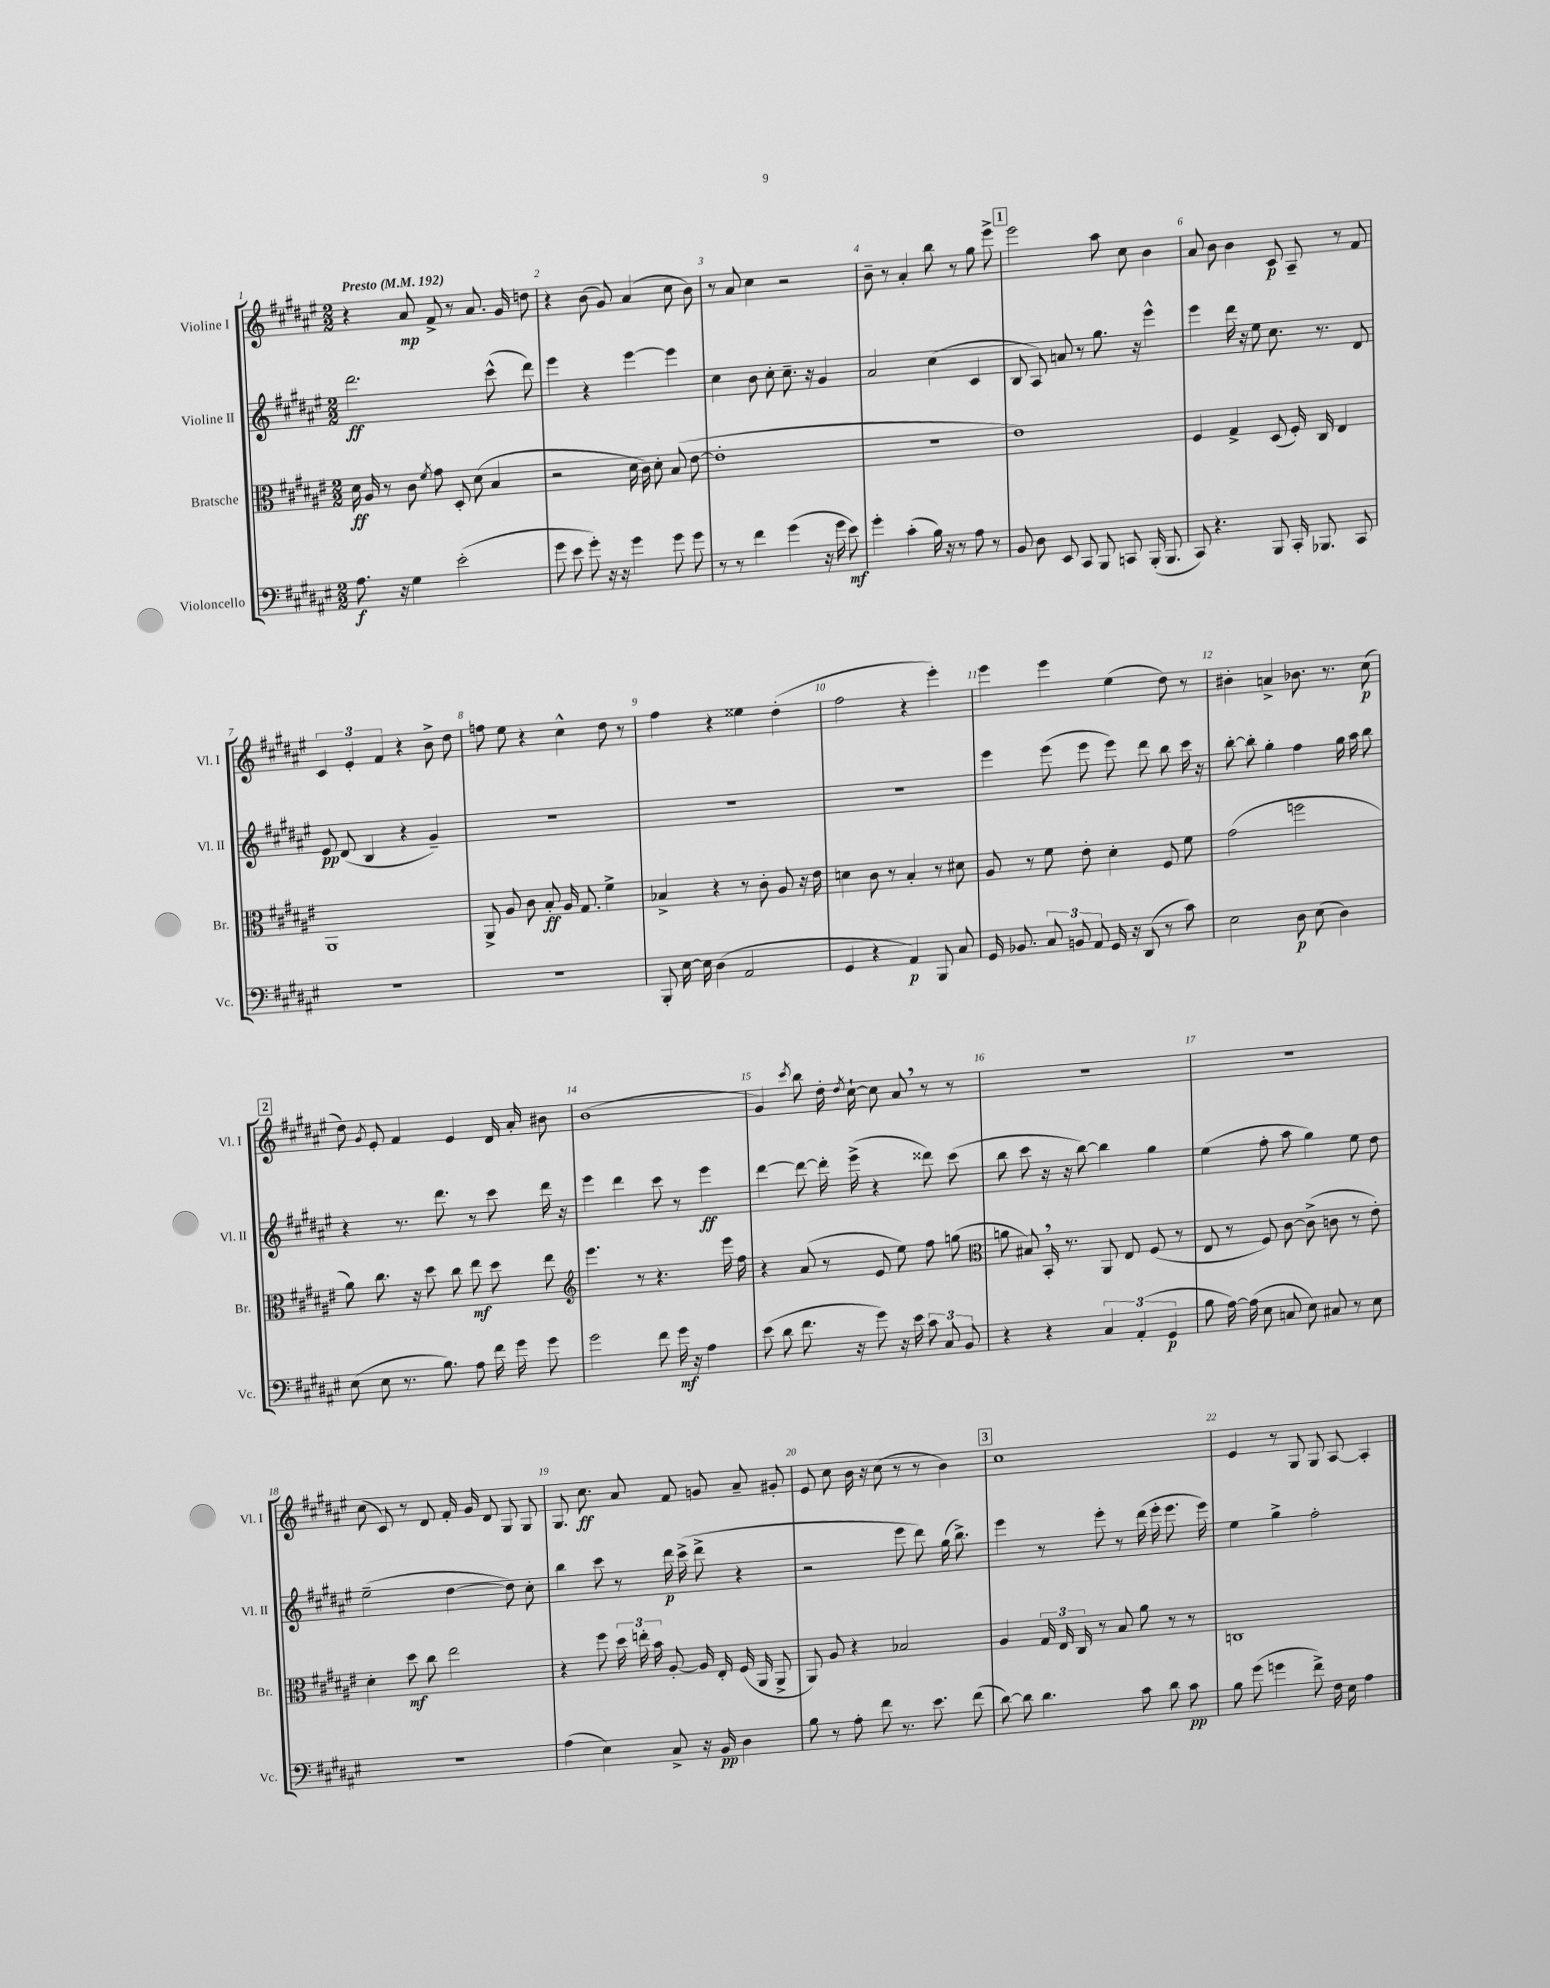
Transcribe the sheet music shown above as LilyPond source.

<<
\new StaffGroup <<
\new Staff = "s0" \with { instrumentName = "Violine I" shortInstrumentName = "Vl. I" } {
    \clef treble \key fis \major \numericTimeSignature \time 2/2 \tempo "Presto" 4 = 192
    \autoBeamOff r4 ais'8\mp fis'8-> r8 ais'8. gis'16 d''8 |
    r4 b'8( gis'8) ais'4( cis''8 b'8) |
    r8 ais'8 cis''4 r2 |
    b'8-- r8 ais'4-. b''8 r8 gis''8 eis'''8-> |
    \mark \markup { \box "1" } eis'''2 ais''8 cis''8 b'4 |
    ais'8 b'8 b'4 cis'8\p ais8-- r8 fis'8 |
    \tuplet 3/2 { cis'4 eis'4-. fis'4 } r4 b'8-> dis''8 |
    f''8 eis''8 r4 cis''4-^ dis''8 r8 |
    fis''4 r4 eisis''4 dis''4-.( |
    fis''2 r4 eis'''4-.) |
    eis'''4 eis'''4 eis''4( dis''8) r8 |
    bis'4-. a'4-> bes'8. r8. cis''8\p( |
    \mark \markup { \box "2" } dis''8) \acciaccatura { gis'8 } eis'8-. fis'4 eis'4 dis'16 ais'16-. bis'8 |
    b'1( |
    gis'4) \acciaccatura { cis'''8 } b''8 dis''16-. \acciaccatura { dis''8 } cis''16~-! cis''8 ais'8 \breathe r8 r8 |
    r1 |
    r1 |
    cis''8( cis'8) r8 dis'8 fis'16-. gis'16 dis'8 gis8 gis8 |
    gis8. cis''8.\ff ais'8 fis'8 g'8 ais'8-- gis'8-. |
    eis'8 cis''8 b'16 r16 cis''8( r8 r8 b'4) |
    \mark \markup { \box "3" } cis''1 |
    eis'4 r8 gis8 gis8 ais8~ ais4-. \bar "|." |
}
\new Staff = "s1" \with { instrumentName = "Violine II" shortInstrumentName = "Vl. II" } {
    \clef treble \key fis \major \numericTimeSignature \time 2/2
    \autoBeamOff dis'''2.\ff cis'''8-^( dis'''8) |
    eis'''4 r4 eis'''4~ eis'''4 |
    cis''4 b'8 cis''8-. cis''8.-- r16 gis'4 |
    ais'2 cis''4( cis'4 |
    \mark \markup { \box "1" } b8 ais8) a'8 r8 gis''8. r16 eis'''4-^ |
    eis'''4 dis'''16 r16 eis''8 cis''8. r8. dis'8 |
    eis'8\pp dis'8( b4 r4 gis'4--) |
    R1 |
    R1 |
    R1 |
    eis'''4 eis'''8( eis'''8 eis'''8) dis'''8 b''8 cis'''16 r16 |
    b''8~-. b''8-. gis''4-. fis''4 gis''16 ais''16 b''8 |
    \mark \markup { \box "2" } r4 r8. dis'''8. r8 cis'''8 dis'''16 r16 |
    eis'''4 dis'''4 cis'''8 r8 eis'''4\ff |
    dis'''4~ dis'''8~ dis'''16-. eis'''16->( r4 disis'''8) cis'''8( |
    b''8 cis'''8 r16 r16 b''8~) b''4 gis''4 |
    eis''4( fis''8-. ais''8 gis''4) eis''8 dis''8 |
    eis''2--( dis''4~ dis''8) cis''8-. |
    b''4 cis'''8 r8 dis'''16\p cis'''16->( dis'''8-> r4 |
    r2 eis'''8 dis'''8) gis''16( b''8.->) |
    \mark \markup { \box "3" } eis'''4 r8 eis'''8-. r8 dis'''16( eis'''16-. eis'''8. eis'''16) |
    eis''4 gis''4-> fis''2-. \bar "|." |
}
\new Staff = "s2" \with { instrumentName = "Bratsche" shortInstrumentName = "Br." } {
    \clef alto \key fis \major \numericTimeSignature \time 2/2
    \autoBeamOff dis'16\ff ais16 r8 cis'8 \acciaccatura { fis'8 } gis'8 dis8-. dis'8( b4 |
    r2 dis'16 cis'16) dis'8-. b8( eis'8~ |
    eis'1-. |
    R1 |
    \mark \markup { \box "1" } eis'1) |
    fis4 gis4-> dis8( fis16-.) cis16 eis4 |
    ais,1 |
    ais,8-> ais8 cis'8 b8-.\ff ais16 gis8. fis'4-> |
    bes4-> r4 r8 cis'8-. ais8 r16 eis'16 |
    d'4 cis'8 r8 b4-. r8 dis'8 |
    ais8 r8 fis'8 eis'8-. dis'4-. fis8 fis'8 |
    gis'2( f''2 |
    \mark \markup { \box "2" } ais'8) cis''8. r16 dis''8 cis''8 eis''8\mf dis''8 eis''8 |
    \clef treble eis'''4. r8 r4. eis'''16 fis''16 |
    r4 ais'8( r8 eis'8 eis''8) fis''8 g''8( |
    \clef alto a'8 bis8) b,16-. \breathe r8. ais,8 eis8 fis8( r8 |
    eis8 r8 fis8) cis'8~ cis'8->( c'8 r8 eis'8-.) |
    dis'4-. dis''8\mf cis''8 eis''2 |
    r4 fis''8 \tuplet 3/2 { dis''16 e''16-. b'16 } ais8~-. ais16 eis16-. fis16( ais,16 ais,8-> |
    ais,8) ais8 r4 bes2 |
    \mark \markup { \box "3" } ais4 \tuplet 3/2 { gis16 eis16 cis16 } r8 b8 ais'8 r8 r8 |
    c1 \bar "|." |
}
\new Staff = "s3" \with { instrumentName = "Violoncello" shortInstrumentName = "Vc." } {
    \clef bass \key fis \major \numericTimeSignature \time 2/2
    \autoBeamOff ais8.\f r16 gis4 eis'2-.( |
    gis'8 eis'8 gis'8-.) r16 r16 gis'4 gis'8 gis'8 |
    r8 r8 fis'4 gis'4( r16 gis'16 eis'8\mf) |
    gis'4-. cis'4-.( b16) r16 r8 ais8 r8 |
    \mark \markup { \box "1" } b,8 dis8 eis,8 cis,8 b,,8 c,8 b,,16-.( b,,8. |
    cis,8) r4. b,,8 cis,16-. bes,,8. cis,8 |
    R1 |
    R1 |
    b,,8-. eis16~ eis16 dis4( ais,2 |
    gis,4 r4 ais,4\p) b,,8 cis8 |
    gis,16 bes,8. \tuplet 3/2 { cis8 b,8 ais,8 } gis,16 r16 dis,8( r8 cis'8) |
    eis2 dis8\p eis8( dis4) |
    \mark \markup { \box "2" } eis8( eis8 r8. b8.) ais8 fis'16 gis'16 gis'8 |
    gis'2 fis'8 gis'16\mf r16 ais4 |
    eis'8( dis'8 fis'8. r16 gis'8) r16 eis'16 \tuplet 3/2 { cis'8 cis8 b,8 } |
    r4 r4 \tuplet 3/2 { cis4 ais,4-.( gis,4\p } |
    b8 ais16~) ais16( eis8 c8 eis8) cis8 r8 eis8 |
    R1 |
    ais4( eis4) cis8-> r16 b,16\pp dis4 |
    b8 r8 ais8-. fis'8 r8. eis'8. fis'8( |
    \mark \markup { \box "3" } dis'8~) dis'8 dis'4. cis'8 dis'8 cis'8\pp |
    b8 gis'8( g'4 fis'8->) fis16 eis16 ais4 \bar "|." |
}
>>
>>
\layout { \context { \Score \override BarNumber.break-visibility = ##(#f #t #t) barNumberVisibility = #all-bar-numbers-visible } }
